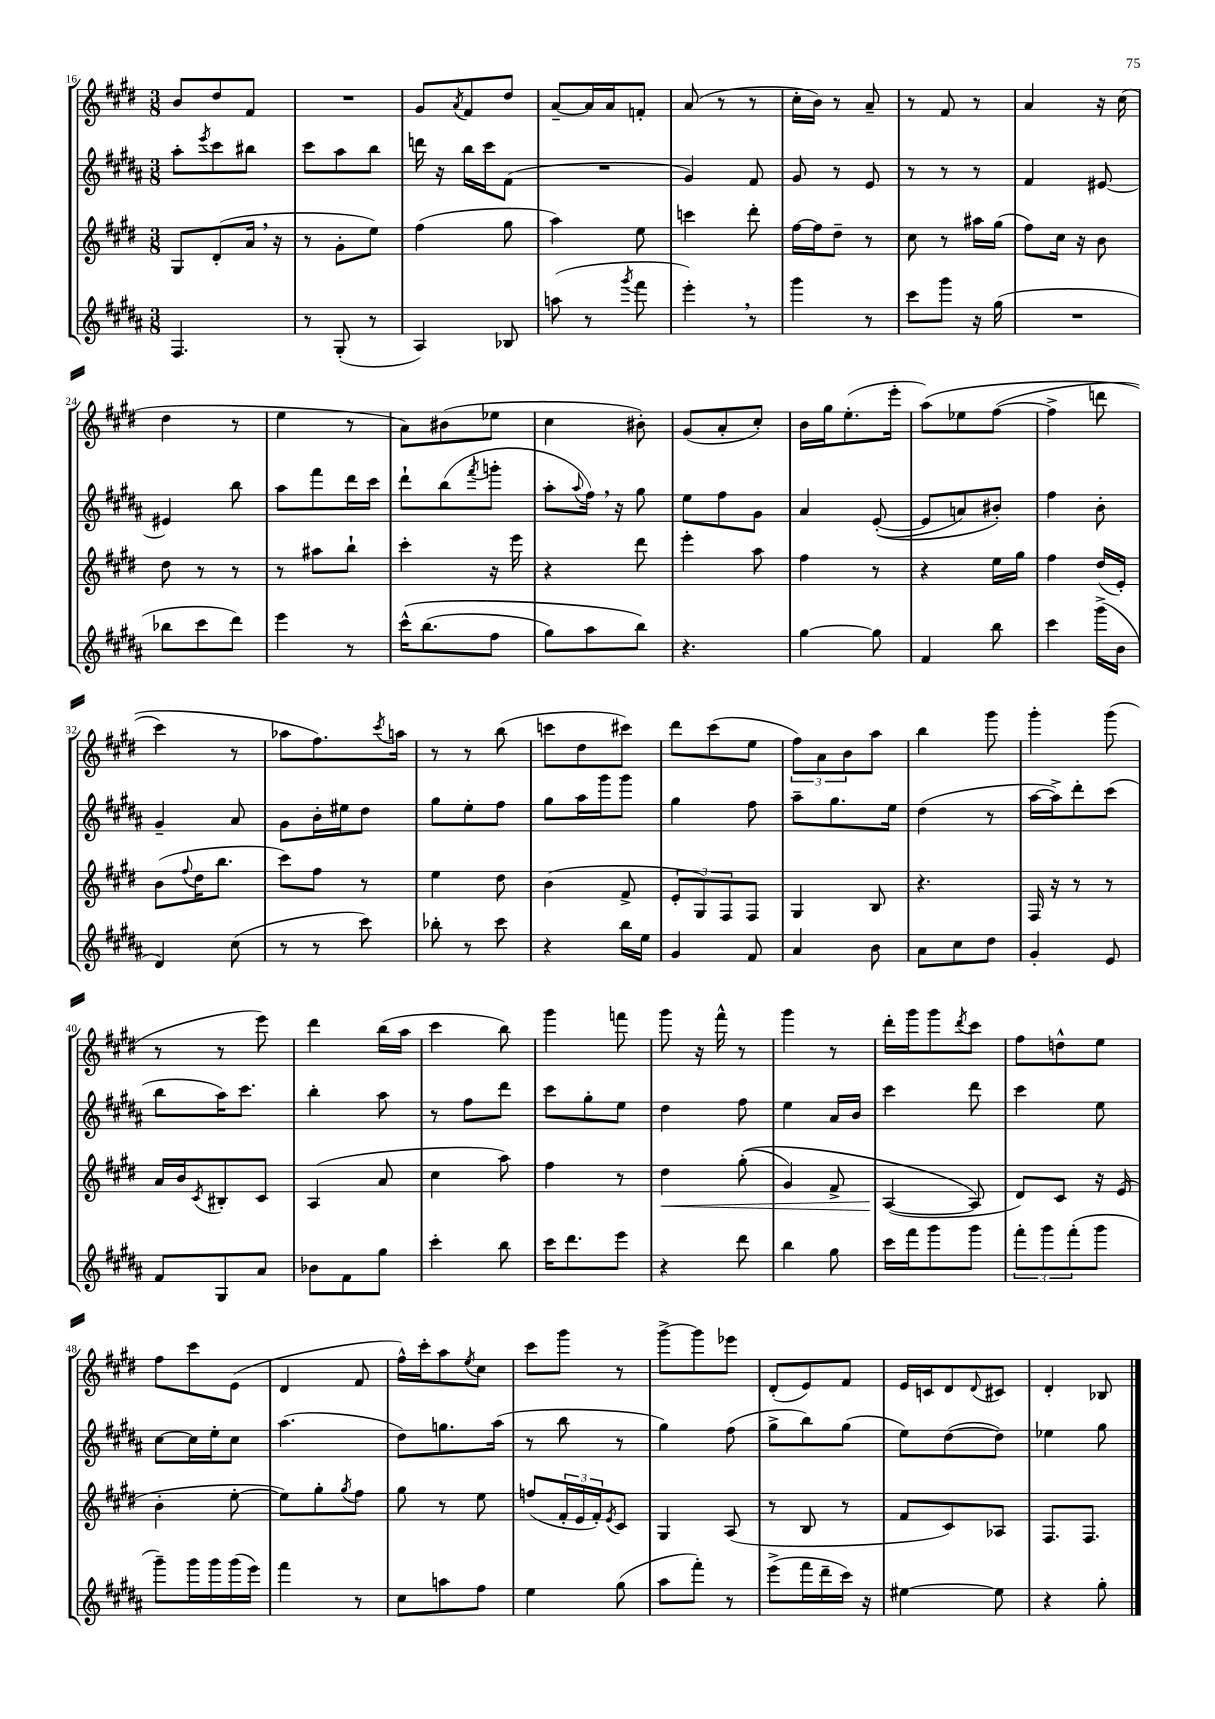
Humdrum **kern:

**kern	**kern	**dynam	**kern	**kern
*part4	*part3	*part3	*part2	*part1
*staff4	*staff3	*staff3	*staff2	*staff1
*clefG2	*clefG2	*	*clefG2	*clefG2
*k[f#c#g#d#a#]	*k[f#c#g#d#]	*	*k[f#c#g#d#a#]	*k[f#c#g#d#]
*M3/8	*M3/8	*	*M3/8	*M3/8
=16	=16	=16	=16	=16
4.F#/	8G#/L	.	8aa#'\L	8b/L
.	.	.	8qeee/	.
.	(8d#'/	.	8ccc#\	8dd#/
.	16a,/Jk	.	8bb#X\J	8f#/J
.	16r	.	.	.
=17	=17	=17	=17	=17
8r	8r	.	8ccc#\L	4.r
(8G#'/	8g#'\L	.	8aa#\	.
8r	8ee\J)	.	8bb\J	.
=18	=18	=18	=18	=18
4A#/)	(4ff#\	.	16dddn\	8g#/L
.	.	.	16r	.
.	.	.	.	8qa/
.	.	.	16bb\LL	8f#/
.	.	.	16ccc#\J	.
8B-X/	8gg#\	.	(8f#\J	8dd#/J
=19	=19	=19	=19	=19
(8aan\	4aa\)	.	4.r	[8a~/L
8r	.	.	.	16a/L]
.	.	.	.	16a/J
8qggg#/	.	.	.	.
8fff#\	8ee\	.	.	8fn'/J
=20	=20	=20	=20	=20
4eee',\)	4cccn\	.	4g#/)	(8a/
.	.	.	.	8r
8r	8ddd#'\	.	8f#/	8r
=21	=21	=21	=21	=21
4ggg#\	[16ff#\LL	.	8g#/	16cc#'\LL
.	16ff#\J]	.	.	16b\JJ)
.	8dd#~\J	.	8r	8r
8r	8r	.	8e/	8a~/
=22	=22	=22	=22	=22
8ccc#\L	8cc#\	.	8r	8r
8ggg#\J	8r	.	8r	8f#/
16r	16aa#X\LL	.	8r	8r
(16gg#\	(16gg#\JJ	.	.	.
=23	=23	=23	=23	=23
4.r	8ff#\L)	.	4f#/	4a/
.	16cc#\Jk	.	.	.
.	16r	.	.	.
.	8b\	.	[8e#X/	16r
.	.	.	.	(16cc#\
!!LO:LB:g=z
=24	=24	=24	=24	=24
8bb-X\L	8dd#\	.	4e#X/]	4dd#\
8ccc#\	8r	.	.	.
8ddd#\J)	8r	.	8bb\	8r
=25	=25	=25	=25	=25
4eee\	8r	.	8aa#\L	4ee\
.	8aa#X\L	.	8fff#\	.
8r	8bb`\J	.	16ddd#\L	8r
.	.	.	16ccc#\JJ	.
=26	=26	=26	=26	=26
(16ccc#^^\KL	4ccc#'\	.	8ddd#`\L	8a\L)
(8.bb\	.	.	.	.
.	.	.	(8bb\	(8b#X\
.	.	.	8qfff#/	.
8ff#\J	16r	.	8gggn'\J	8ee-X\J
.	16eee\	.	.	.
=27	=27	=27	=27	=27
8gg#\L)	4r	.	8aa#'\L	4cc#\
.	.	.	8qqaa#/	.
8aa#\	.	.	16ff#,\Jk)	.
.	.	.	16r	.
8bb\J)	8ddd#\	.	8gg#\	8b#X'\)
=28	=28	=28	=28	=28
4.r	4eee'\	.	8ee\L	(8g#/L
.	.	.	8ff#\	8a'/
.	8aa\	.	8g#\J	8cc#'/J)
=29	=29	=29	=29	=29
[4gg#\	4ff#\	.	4a#/	16b\LL
.	.	.	.	16gg#\J
.	.	.	.	(8.ee'\
8gg#\]	8r	.	(([8e'/	.
.	.	.	.	16eee'\Jk
=30	=30	=30	=30	=30
4f#/	4r	.	8e/L]	(8aa\L)
.	.	.	8an/)	8ee-X\
8bb\	16ee\LL	.	8b#X'/J)	([8ff#\J
.	16gg#\JJ	.	.	.
=31	=31	=31	=31	=31
4ccc#\	4ff#\	.	4ff#\	4ff#^\]
(16ggg#^\LL	(16dd#/LL	.	8b'\	8dddn\
16b\JJ	16e'/JJ)	.	.	.
!!LO:LB:g=z
=32	=32	=32	=32	=32
4d#/)	(8b\L	.	4g#~/	4ccc#\)
.	8qqff#/	.	.	.
.	16dd#\K	.	.	.
.	8.bb\J	.	.	.
(8cc#\	.	.	8a#/	8r
=33	=33	=33	=33	=33
8r	8ccc#\L)	.	8g#\L	8aa-X\L
8r	8ff#\J	.	16b'\L	8.ff#\)
.	.	.	16ee#X\J	.
8ccc#\)	8r	.	8dd#\J	.
.	.	.	.	8qccc#/
.	.	.	.	16aan\Jk
=34	=34	=34	=34	=34
8bb-X'\	4ee\	.	8gg#\L	8r
8r	.	.	8ee'\	8r
8ccc#\	8dd#\	.	8ff#\J	(8bb\
=35	=35	=35	=35	=35
4r	(4b\	.	8gg#\L	8cccn\L
.	.	.	16aa#\L	8dd#\
.	.	.	16ggg#\J	.
16bb\LL	8f#^/	.	8ggg#\J	8ccc#X\J)
16ee\JJ	.	.	.	.
=36	=36	=36	=36	=36
4g#/	12e'/L	.	4gg#\	8ddd#\L
.	12G#/)	.	.	.
.	.	.	.	(8ccc#\
.	12F#/	.	.	.
8f#/	8F#/J	.	8ff#\	8ee\J
=37	=37	=37	=37	=37
4a#/	4G#/	.	8aa#~\L	12ff#\L)
.	.	.	.	12a\
.	.	.	8.gg#\	.
.	.	.	.	12b\
8b\	8B/	.	.	8aa\J
.	.	.	16ee\Jk	.
=38	=38	=38	=38	=38
8a#\L	4.r	.	(4dd#\	4bb\
8cc#\	.	.	.	.
8dd#\J	.	.	8r	8ggg#\
=39	=39	=39	=39	=39
4g#'/	16F#/	.	[16aa#\LL	4ggg#'\
.	16r	.	16aa#^\J])	.
.	8r	.	8ddd#'\	.
8e/	8r	.	(8ccc#\J	(8ggg#\
!!LO:LB:g=z
=40	=40	=40	=40	=40
8f#/L	16a/LL	.	8bb\L	8r
.	16b/J	.	.	.
.	8qc#/	.	.	.
8G#/	8B#X'/	.	16aa#\K)	8r
.	.	.	8.ccc#\J	.
8a#/J	8c#/J	.	.	8eee\)
=41	=41	=41	=41	=41
8b-X\L	(4A/	.	4bb'\	4ddd#\
8f#\	.	.	.	.
8gg#\J	8a/	.	8aa#\	(16bb\LL
.	.	.	.	16aa\JJ
=42	=42	=42	=42	=42
4ccc#'\	4cc#\	.	8r	4ccc#\
.	.	.	8ff#\L	.
8bb\	8aa\)	.	8ddd#\J	8bb\)
=43	=43	=43	=43	=43
16ccc#\KL	4ff#\	.	8ccc#\L	4ggg#\
8.ddd#\	.	.	.	.
.	.	.	8gg#'\	.
8eee\J	8r	.	8ee\J	8fffn\
=44	=44	=44	=44	=44
!	!	!LO:HP:b	!	!
4r	4dd#\	<	4dd#\	8ggg#\
.	.	.	.	16r
.	.	.	.	16fff#^^\
8ddd#\	((8gg#'\	.	8ff#\	8r
=45	=45	=45	=45	=45
4bb\	4g#/)	.	4ee\	4ggg#\
8gg#\	8f#^/	.	16a#/LL	8r
.	.	.	16b/JJ	.
=46	=46	=46	=46	=46
16ccc#\LL	([4A/	.	4ccc#\	16ddd#'\LL
16fff#\J	.	.	.	16ggg#\J
8ggg#\	.	.	.	8ggg#\
.	.	.	.	8qddd#/
8ggg#\J	8A/])	[	8ddd#\	8ccc#\J
=47	=47	=47	=47	=47
12fff#'\L	8d#/L)	.	4ccc#\	8ff#\L
12ggg#\	.	.	.	.
.	8c#/J	.	.	8ddn^^\
(12fff#'\	.	.	.	.
8ggg#\J	16r	.	8ee\	8ee\J
.	(16e/	.	.	.
!!LO:LB:g=z
=48	=48	=48	=48	=48
8ggg#~\L)	4b'\	.	[8cc#\L	8ff#\L
16ggg#\L	.	.	16cc#\L]	8ccc#\
16ggg#\	.	.	16ee'\J	.
(16ggg#\	[8ee'\	.	8cc#\J	(8e\J
16eee\JJ)	.	.	.	.
=49	=49	=49	=49	=49
4fff#\	8ee\L])	.	(4.aa#\	4d#/
.	8gg#'\	.	.	.
.	8qgg#/	.	.	.
8r	8ff#\J	.	.	8f#/
=50	=50	=50	=50	=50
8cc#\L	8gg#\	.	8dd#\L)	16ff#^^\LL)
.	.	.	.	16ccc#'\J
8aan\	8r	.	8.ggn\	8aa\
.	.	.	.	8qee/
8ff#\J	8ee\	.	.	8cc#\J
.	.	.	(16aa#\Jk	.
=51	=51	=51	=51	=51
4ee\	(8ffn/L	.	8r	8ccc#\L
.	24f#'/L	.	8bb\	8ggg#\J
.	24e/	.	.	.
.	24f#'/J)	.	.	.
.	8qe/	.	.	.
(8gg#\	8c#/J	.	8r	8r
=52	=52	=52	=52	=52
8aa#\L	4G#/	.	4gg#\)	[8ggg#^\L
8fff#'\J)	.	.	.	8ggg#\]
8r	(8A/	.	(8ff#\	8eee-X\J
=53	=53	=53	=53	=53
(8eee^\L	8r	.	8gg#^\L	(8d#'/L
16fff#\L	8B/	.	8bb\)	8e/)
16ddd#~\	.	.	.	.
16ccc#\JJ)	8r	.	(8gg#\J	8f#/J
16r	.	.	.	.
=54	=54	=54	=54	=54
[4ee#X\	8f#/L	.	8ee\L)	16e/LL
.	.	.	.	16cn/J
.	8c#/)	.	([8dd#\	8d#/
.	.	.	.	8qqd#/
8ee#\]	8A-X/J	.	8dd#\J])	8c#X/J
=55	=55	=55	=55	=55
4r	8.F#/L	.	4ee-X\	4d#'/
.	8.F#/J	.	.	.
8gg#'\	.	.	8gg#\	8B-X/
==	==	==	==	==
*-	*-	*-	*-	*-
